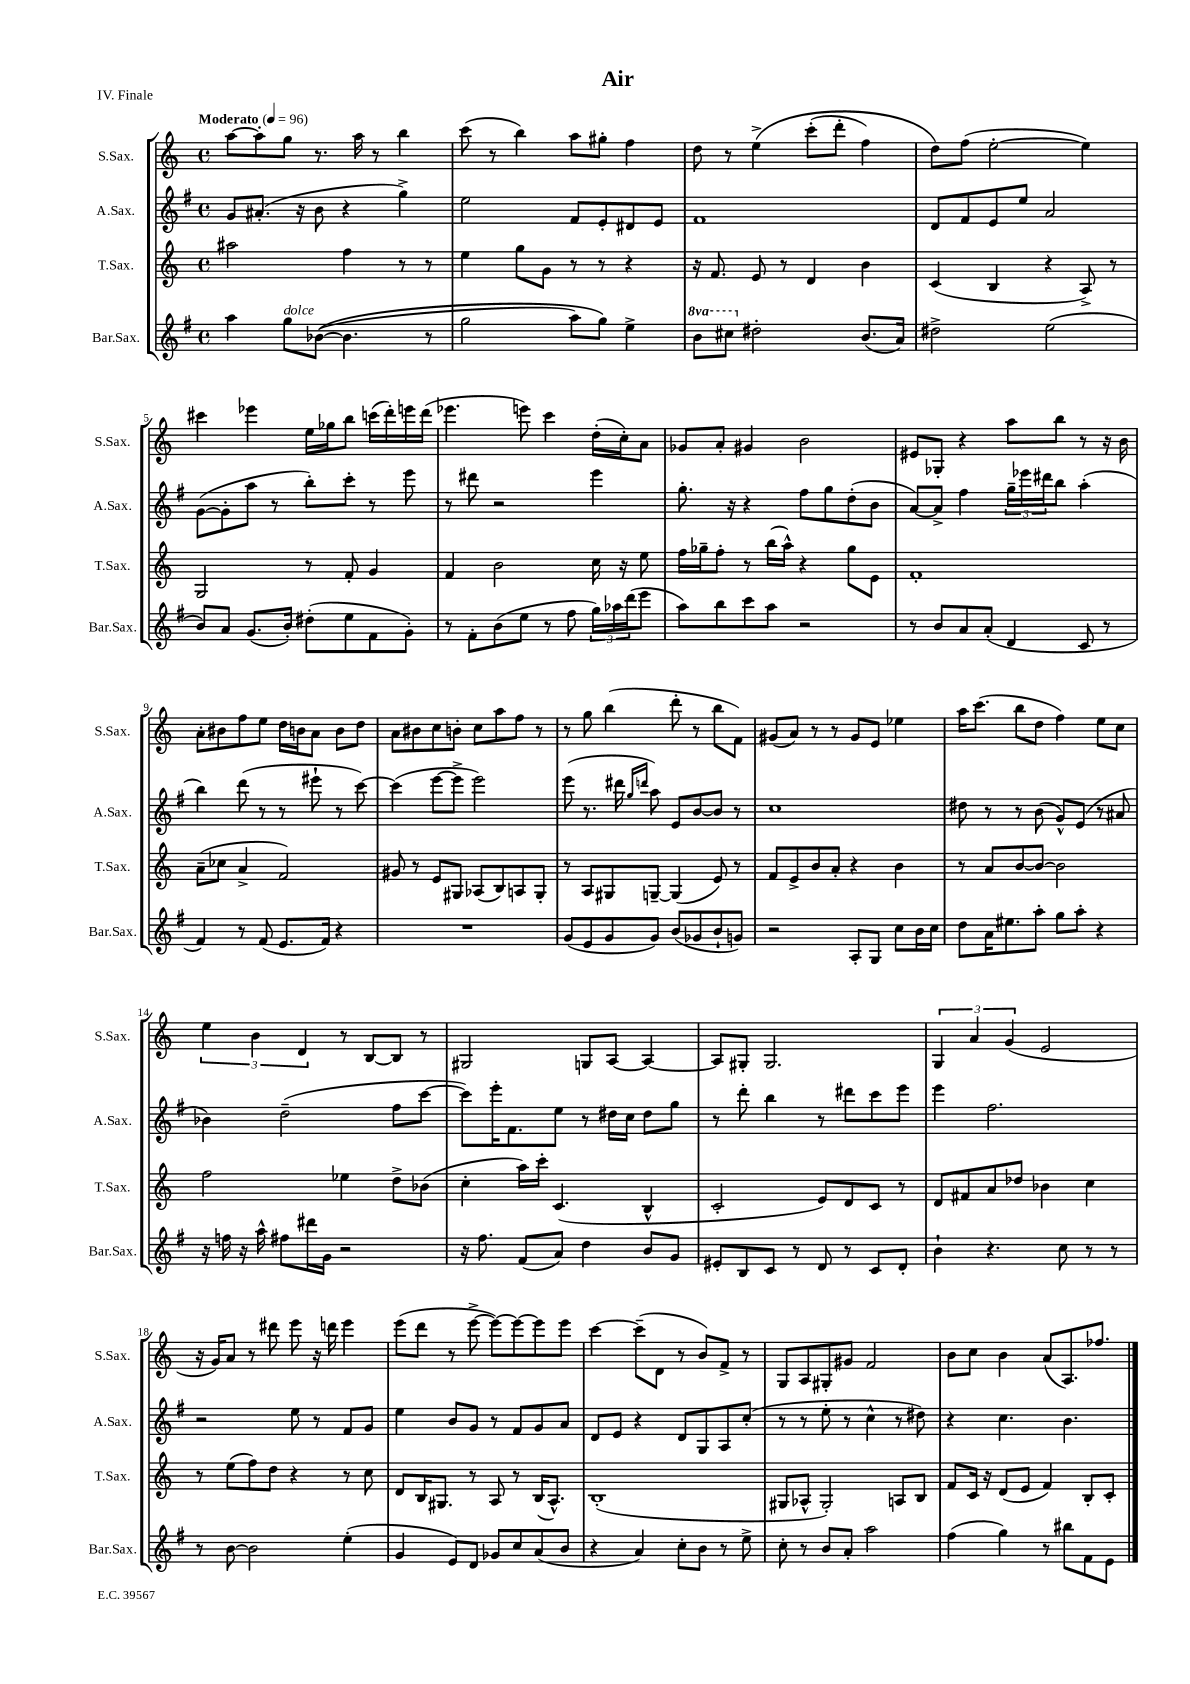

**kern	**kern	**kern	**kern
*staff4	*staff3	*staff2	*staff1
*clefG2	*clefG2	*clefG2	*clefG2
*k[f#]	*k[]	*k[f#]	*k[]
*M4/4	*M4/4	*M4/4	*M4/4
*met(c)	*met(c)	*met(c)	*met(c)
*MM96	*MM96	*MM96	*MM96
4aa	2aa#	8g	[8aa
.	.	(8.a#'	8aa']
8gg	.	.	8gg
.	.	16r	.
&(([8b-	.	8b	8.r
4.b-]	4ff	4r	.
.	.	.	16aa
.	.	.	8r
.	8r	4gg^)	4bb
8r	8r	.	.
=	=	=	=
2gg	4ee	2ee	(8ccc
.	.	.	8r
.	8gg	.	4bb)
.	8g	.	.
8aa)	8r	8f#	8aa
8gg&)	8r	8e'	8gg#'
4ee^	4r	8d#	4ff
.	.	8e	.
=	=	=	=
8bb	16r	1f#	8dd
.	8.f	.	.
8ccc#	.	.	8r
2dd#'	8e	.	&(4ee^
.	8r	.	.
.	4d	.	(8ccc'
.	.	.	8ddd'
(8.b	4b	.	4ff)
16a)	.	.	.
=	=	=	=
2dd#^	(4c	8d	8dd&)
.	.	8f#	(8ff
.	4B	8e	[2ee'
.	.	8ee	.
(2ee	4r	2a	.
.	8A^)	.	4ee])
.	8r	.	.
=	=	=	=
8b)	2G	([8g	4ccc#
8a	.	8g']	.
(8.g	.	8aa	4eee-
.	.	8r	.
16b')	.	.	.
(8dd#'	8r	8bb')	16ee
.	.	.	16gg-
8ee	8f'	8ccc'	8bb
8f#	4g	8r	(16ccc
.	.	.	16ddd')
8g')	.	8eee	16eee
.	.	.	(16ddd
=	=	=	=
8r	4f	8r	4.eee-
8f#'	.	8ddd#	.
(8b	2b	2r	.
8ee	.	.	8eee)
8r	.	.	4ccc
8ff#	.	.	.
24gg)	16cc	4eee	(16dd'
24aa-	.	.	.
.	16r	.	16cc')
(24ddd	.	.	.
8eee	8ee	.	8a
=	=	=	=
8aa)	16ff	8.gg'	8g-
.	16gg-~	.	.
8bb	8ff'	.	8a'
.	.	16r	.
8ccc	8r	4r	4g#
8aa	(16bb	.	.
.	16aa^^)	.	.
2r	4r	8ff#	2b
.	.	8gg	.
.	8gg-	(8dd'	.
.	8e	8b	.
=	=	=	=
8r	1f'	[8a)	8e#
8b	.	8a^]	8G-'
8a	.	4ff#	4r
(8a'	.	.	.
4d	.	24gg~	8aa
.	.	24eee-	.
.	.	24ddd#	.
.	.	8bb	8bb
8c	.	(4aa'	8r
8r	.	.	16r
.	.	.	16b
=	=	=	=
4f#)	(8a~	4bb)	8a'
.	8cc-	.	8b#
8r	4a^	(8ddd	8ff
(8f#	.	8r	8ee
8.e	2f)	8r	16dd
.	.	.	16b
.	.	8eee#`	8a
16f#)	.	.	.
4r	.	8r	8b
.	.	[8ccc)	8dd
=	=	=	=
1r	8g#	(4ccc]	8a
.	8r	.	8b#
.	8e	[8eee	8cc
.	8G#	8eee^]	8b'
.	(8A-	2eee)	8cc
.	8B)	.	8aa
.	8A	.	8ff
.	8G#'	.	8r
=	=	=	=
(8g	8r	(8eee	8r
8e	8A	8.r	8gg
8g	8G#	.	(4bb
.	.	16ddd#	.
.	.	16qqgg	.
.	.	16qqddd	.
8g)	[8G~	8aa)	.
(8b	(4G]	8e	8ddd'
8g-	.	[8b	8r
8b`	8e)	8b]	8bb
8g)	8r	8r	8f)
=	=	=	=
2r	8f	1cc	(8g#
.	8e^	.	8a)
.	8b	.	8r
.	8a'	.	8r
8A'	4r	.	8g#
8G	.	.	8e
8cc	4b	.	4ee-
16b	.	.	.
16cc	.	.	.
=	=	=	=
8dd	8r	8dd#	16aa
.	.	.	(8.ccc
16a	8a	8r	.
8.ee#	.	.	.
.	[8b	8r	8bb
8aa'	8b_	(8b	8dd
8gg	2b]	8g^^)	4ff)
8aa'	.	(8e	.
4r	.	8r	8ee
.	.	8a#	8cc
=	=	=	=
16r	2ff	4b-)	6ee
16ff	.	.	.
16r	.	.	.
.	.	.	6b
16aa^^	.	.	.
8ff#	.	(2dd~	.
.	.	.	6d
16ddd#	.	.	.
16g	.	.	.
2r	4ee-	.	8r
.	.	.	[8B
.	8dd^	8ff#	8B]
.	(8b-	[8ccc	8r
=	=	=	=
16r	4cc'	8ccc])	2G#
8.ff#	.	.	.
.	.	16eee'	.
.	.	8.f#	.
(8f#	16aa)	.	.
.	16ccc'	.	.
8a)	(4.c	8ee	.
4dd	.	8r	8G
.	.	16dd#	[8A
.	.	16cc	.
8b	4B^^	8dd#	4A_
8g	.	8gg	.
=	=	=	=
8e#'	2c'	8r	8A]
8B	.	8ddd'	8G#'
8c	.	4bb	2.G#
8r	.	.	.
8d	8e)	8r	.
8r	8d	8ddd#	.
8c	8c	8ccc	.
8d'	8r	8eee	.
=	=	=	=
4b`	8d	4eee	6G
.	8f#	.	.
.	.	.	6a
4.r	8a	2.ff#	.
.	.	.	(6g
.	8dd-	.	.
.	4b-	.	2e
8cc	.	.	.
8r	4cc	.	.
8r	.	.	.
=	=	=	=
8r	8r	2r	16r
.	.	.	16g)
[8b	(8ee	.	8a
2b]	8ff)	.	8r
.	8dd	.	8ddd#
.	4r	8ee	8eee
.	.	8r	16r
.	.	.	16ddd
(4ee'	8r	8f#	4eee
.	8cc	8g	.
=	=	=	=
4g	8d	4ee	(8eee
.	16B	.	8ddd
.	8.G#	.	.
8e)	.	8b	8r
8d	8r	8g	[8eee^
8g-	8A	8r	8eee_)
8cc	8r	8f#	8eee_
(8a	(16B	8g	8eee]
.	8.A^^)	.	.
8b	.	8a	8eee
=	=	=	=
4r	(1B'	8d	[4ccc
.	.	8e	.
4a)	.	4r	(8ccc~]
.	.	.	8d
8cc'	.	8d	8r
8b	.	8G	8b)
8r	.	8A	8f^
8ee^	.	(8cc'	8r
=	=	=	=
8cc'	8G#	8r	8G
8r	8A-^^	8r	8A
8b	2G#')	8ee'	8G#'
8a'	.	8r	8g#
2aa	.	4cc^^	2f
.	8A	8r	.
.	8B	8dd#)	.
=	=	=	=
(4ff#	8f	4r	8b
.	16c	.	8cc
.	16r	.	.
4gg)	(8d	4.cc	4b
.	8e	.	.
8r	4f)	.	(8a
8bb#	.	4.b	8.A)
8f#	8B'	.	.
.	.	.	8.ff-
8e	8c'	.	.
==	==	==	==
*-	*-	*-	*-
